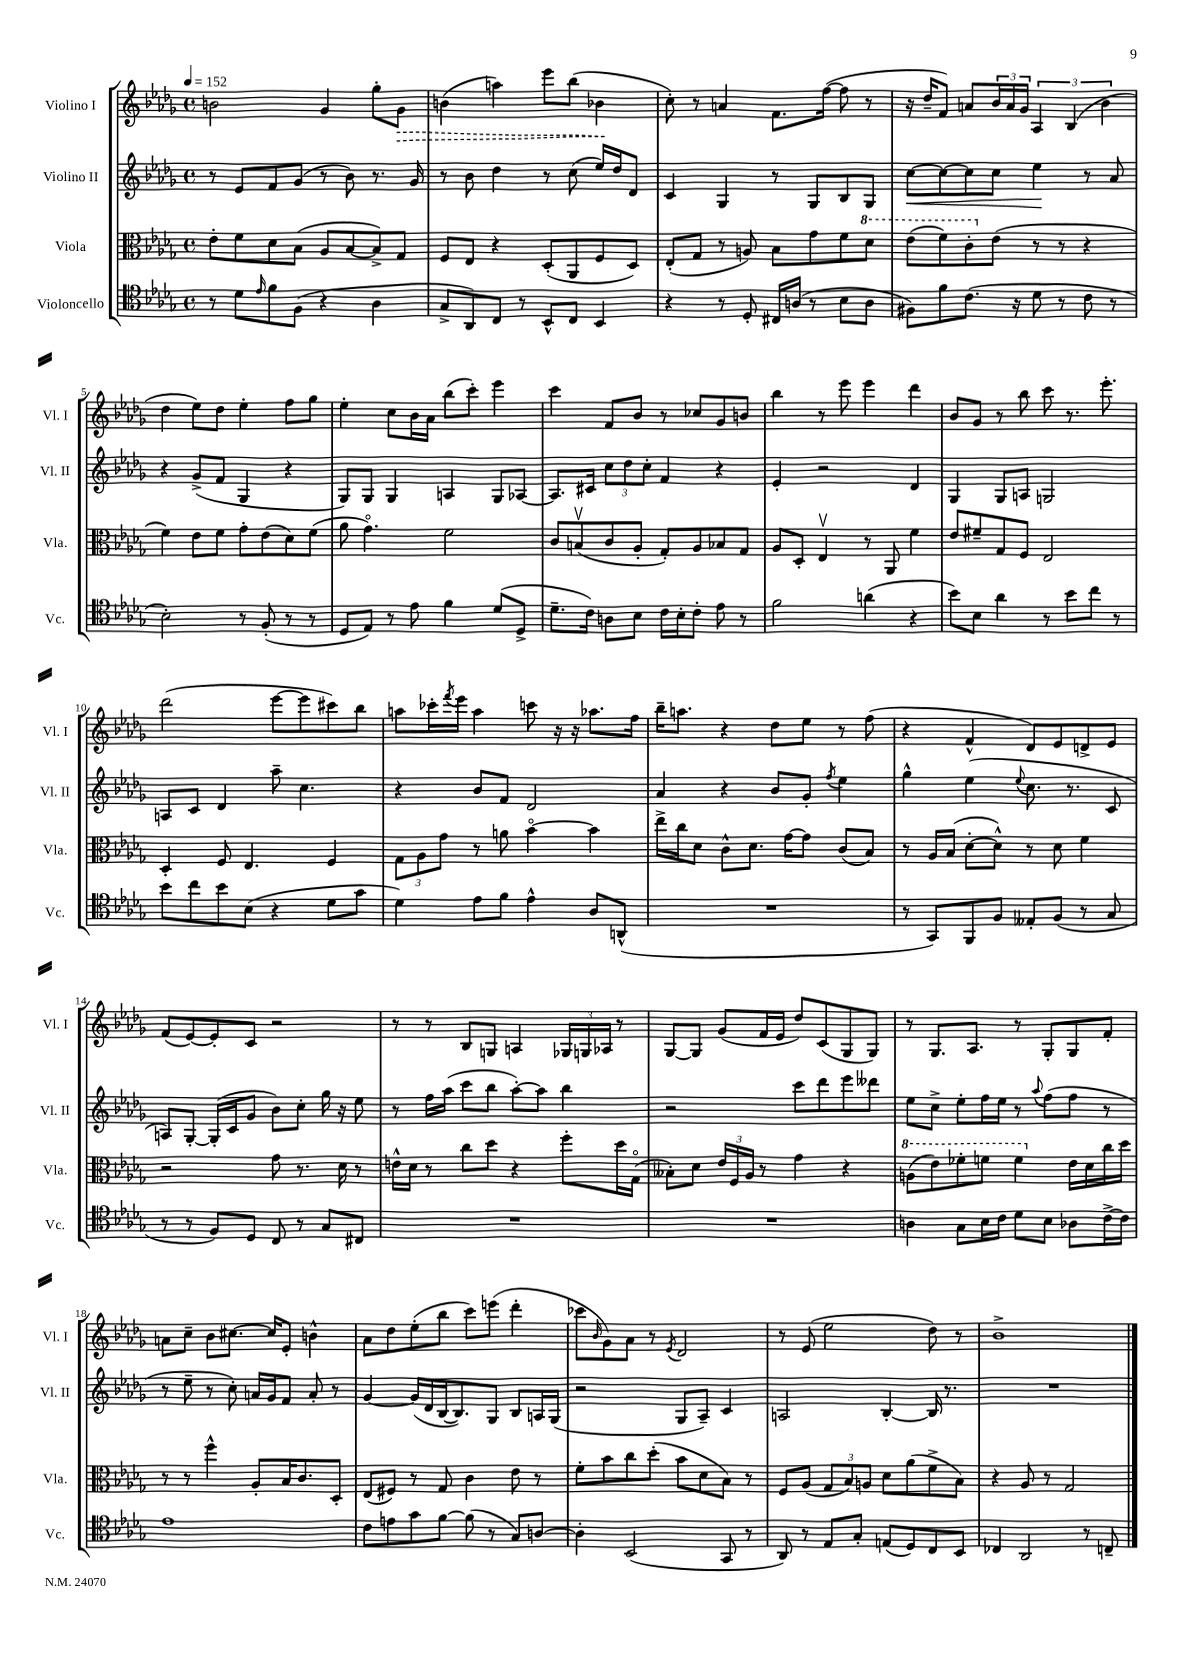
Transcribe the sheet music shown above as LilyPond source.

<<
\new StaffGroup <<
\new Staff = "s0" \with { instrumentName = "Violino I" shortInstrumentName = "Vl. I" } {
    \clef treble \key des \major \defaultTimeSignature \time 4/4 \tempo 4 = 152
    b'2 ges'4 ges''8-. \once \override Hairpin.style = #'dashed-line ges'8\> |
    b'4( a''4) ees'''8 bes''8( bes'4\! |
    c''8-.) r8 a'4 f'8. f''16~( f''8 r8 |
    r16 des''16-- f'8) a'8 \tuplet 3/2 { bes'16 a'16 ges'16 } \tuplet 3/2 { aes4 bes4( bes'4 } |
    des''4 ees''8) des''8 ees''4-. f''8 ges''8 |
    ees''4-. c''8 bes'16 aes'16 bes''8( c'''8-.) ees'''4 |
    c'''4 f'8 bes'8 r8 ces''8 ges'8 b'8 |
    bes''4 r8 ees'''8 ees'''4 des'''4 |
    bes'8 ges'8 r8 bes''8 c'''8 r8. ees'''8.-. |
    des'''2( ees'''8~ ees'''8 cis'''8) bes''8 |
    a''8 ces'''16-. \acciaccatura { f'''8 } ees'''16 a''4 c'''8 r16 r16 aes''8. f''16 |
    bes''16-- a''8. r4 des''8 ees''8 r8 f''8( |
    r4 f'4-^ des'8) ees'8 d'8-> ees'8 |
    f'8( ees'8~) ees'8-. c'8 r2 |
    r8 r8 bes8 g8 a4 \tuplet 3/2 { ges16 g16 aes16 } r8 |
    ges8~ ges8 ges'8( f'16 ees'16 des''8) c'8( ges8 ges8) |
    r8 ges8. aes8. r8 ges8-. ges8 f'8-. |
    a'8 c''8-- bes'8 cis''8.~ cis''16 ees'8-. b'4-^ |
    aes'8 des''8 ees''8-.( bes''8 c'''8) e'''8( des'''4-. |
    ces'''8 \grace { bes'16 } ges'8) aes'8 r8 \acciaccatura { ees'8 } des'2 |
    r8 ees'8( ees''2 des''8) r8 |
    bes'1-> \bar "|." |
}
\new Staff = "s1" \with { instrumentName = "Violino II" shortInstrumentName = "Vl. II" } {
    \clef treble \key des \major \defaultTimeSignature \time 4/4
    r8 ees'8 f'8 ges'8( r8 bes'8) r8. ges'16 |
    r8 bes'8 des''4 r8 c''8( ees''16) des''16 des'8 |
    c'4 ges4 r8 ges8 bes8 ges8 |
    c''8~\< c''8~ c''8 c''8 ees''4\! r8 aes'8 |
    r4 ges'8->( f'8 ges4 r4 |
    ges8) ges8 ges4 a4 ges8 aes8~ |
    aes8. cis'16 \tuplet 3/2 { c''8 des''8 c''8-. } f'4 r4 |
    ees'4-. r2 des'4 |
    ges4 ges8 a8 g2 |
    a8 c'8 des'4 aes''8-- c''4. |
    r4 bes'8 f'8 des'2 |
    aes'4 r4 bes'8 ges'8-. \acciaccatura { f''8 } ees''4 |
    ges''4-^ ees''4( \appoggiatura { ees''8 } c''8. r8. c'8 |
    a8) ges8~-. ges16-.( c'16 ges'8 bes'8) c''8-. ges''16 r16 ees''8 |
    r8 f''16 aes''16( c'''8 bes''8 aes''8~-.) aes''8 bes''4 |
    r2 c'''8 des'''8 ees'''8 deses'''8 |
    ees''8 c''8-> ees''8-. f''16 ees''16 r8 \appoggiatura { aes''8 } f''8( f''8 r8 |
    r8 ees''8-- r8 c''8-.) a'16 ges'16 f'8 a'8-. r8 |
    ges'4~ ges'16( des'16 bes16~ bes8.) ges8 bes8 a16 ges16( |
    r2 ges8 aes8--) c'4 |
    a2 bes4~-. bes16 r8. |
    R1 \bar "|." |
}
\new Staff = "s2" \with { instrumentName = "Viola" shortInstrumentName = "Vla." } {
    \clef alto \key des \major \defaultTimeSignature \time 4/4
    ees'8-. f'8 des'8 bes8( aes8 bes8~ bes8->) ges8 |
    f8 ees8 r4 des8-.( aes,8 f8 des8) |
    ees8-.( ges8 r8 a8) bes8 ges'8 f'8 \ottava #1 des''8 |
    ees''8( f''8) c''8-. \ottava #0 ees'8( r8 r8 r4 |
    f'4) ees'8 f'8 ges'8-. ees'8( des'8) f'8( |
    aes'8 ges'4.\flageolet) f'2 |
    c'8 b8\upbow( c'8 aes8-. ges8-.) aes8 bes8 ges8 |
    aes8 des8-. ees4\upbow r8 aes,8 f'4 |
    ees'8 fis'8-- ges8 f8 ees2 |
    des4-. f8 ees4. f4 |
    \tuplet 3/2 { ges8 aes8 ges'8 } r8 a'8 bes'4~\flageolet bes'4 |
    ees''16-> c''16 des'8 c'8-^ des'8. ges'16~ ges'8 c'8( bes8) |
    r8 aes16 bes16( des'8~-. des'8-^) r8 des'8 f'4 |
    r2 ges'8 r8. des'16 r8 |
    e'16-^ des'16 r8 c''8 des''8 r4 f''8-. des''16 ges16\flageolet( |
    beses8-.) des'8 \tuplet 3/2 { ees'16 f16 aes16 } r8 ges'4 r4 |
    \ottava #1 a'8( ees''8) fes''8-. f''8 f''4 \ottava #0 ees'16 des'16 c''16 des''16 |
    r8 r8 f''4-^ aes8-. bes16 c'8. des8-. |
    ees8( fis8) r8 ges8 c'4 ees'8 r8 |
    f'8-. bes'8 c''8 des''8-.( bes'8 des'8 bes8) r8 |
    f8 aes8( \tuplet 3/2 { ges8 bes8) a8 } des'8 aes'8( f'8-> bes8) |
    r4 aes8 r8 ges2 \bar "|." |
}
\new Staff = "s3" \with { instrumentName = "Violoncello" shortInstrumentName = "Vc." } {
    \clef tenor \key des \major \defaultTimeSignature \time 4/4
    r8 des'8 \grace { ees'16 } f'8 f8( r4 aes4 |
    ges8-> aes,8) c8 r8 bes,8-^ c8 bes,4 |
    r4 r8 des8-. cis16 a16( r8 bes8 a8 |
    fis8) f'8 c'8.( r16 des'8 r8 c'8 r8 |
    bes2-.) r8 f8-.( r8 r8 |
    des8 ees8) r8 ees'8 f'4 des'8( des8-> |
    des'8.-- c'16) a8 bes8 c'16 bes16-. c'8-. ees'8 r8 |
    f'2 a'4( r4 |
    bes'8) bes8 aes'4 r8 bes'8 c''8 r8 |
    bes'8 c''8 bes'8 bes8( r4 des'8 ges'8 |
    des'4) ees'8 f'8 ees'4-^ aes8 a,8-^( |
    R1 |
    r8 ges,8) f,8 f8 eeses8-. f8( r8 ges8 |
    r8 r8 f8) des8 c8 r8 ges8 cis8 |
    R1 |
    R1 |
    a4 ges8 bes16 c'16 des'8 bes8 aes8 c'16~-> c'16 |
    ees'1 |
    c'8 e'8 ges'8 f'8~ f'8( r8 ges8) a8~ |
    a4-. bes,2( ges,8 r8 |
    aes,8) r8 ees8 ges8-. e8( des8) c8 bes,8 |
    ces4 aes,2 r8 c8-- \bar "|." |
}
>>
>>
